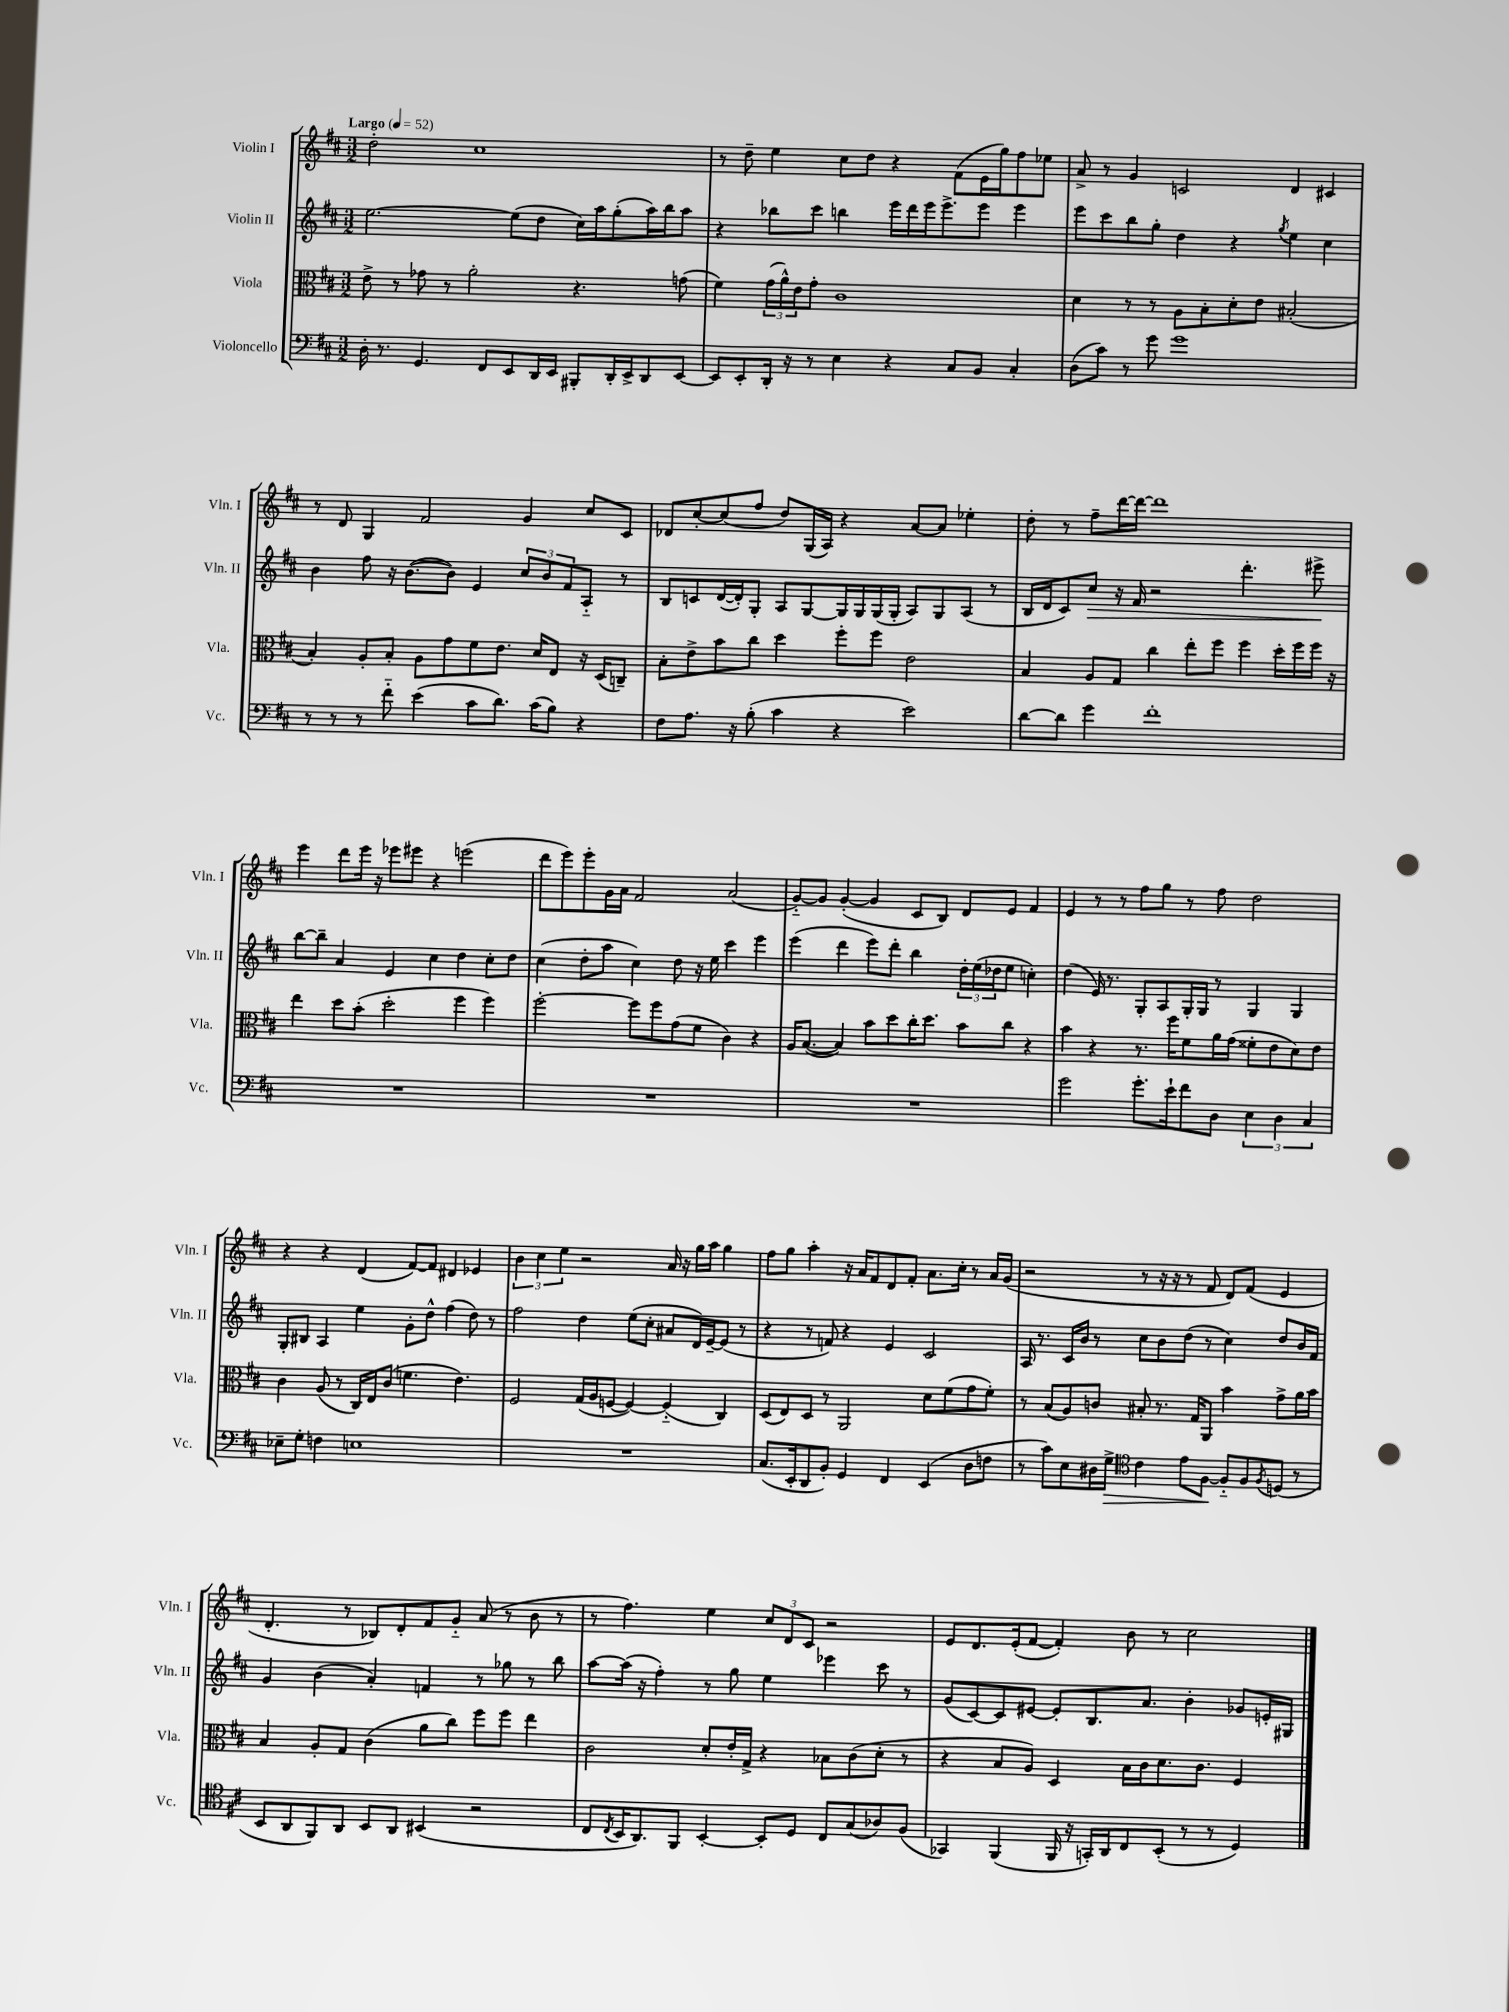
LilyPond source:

<<
\new StaffGroup <<
\new Staff = "s0" \with { instrumentName = "Violin I" shortInstrumentName = "Vln. I" } {
    \clef treble \key d \major \numericTimeSignature \time 3/2 \tempo "Largo" 4 = 52
    d''2-. cis''1 |
    r8 d''8-- e''4 cis''8 d''8 r4 fis'8( e'16 g''16) fis''8 ees''8 |
    a'8-> r8 g'4 c'2 d'4 cis'4 |
    r8 d'8 g4 fis'2 g'4 cis''8 cis'8 |
    des'8 cis''8~-. cis''8( fis''8 d''8) g16( a16) r4 a'8~ a'8 ees''4-. |
    d''8-. r8 fis''8-- d'''16~ d'''16~ d'''1 |
    e'''4 d'''8 e'''16 r16 ees'''8 eis'''8 r4 e'''2( |
    d'''8 e'''8) e'''8-. g'16 a'16 fis'2 a'2( |
    g'8~-_) g'8 g'4~-.( g'4 cis'8 b8) d'8 e'8 fis'4 |
    e'4 r8 r8 fis''8 g''8 r8 fis''8 d''2 |
    r4 r4 d'4( fis'8~) fis'8 dis'4 ees'4 |
    \tuplet 3/2 { b'4 cis''4 e''4 } r2 a'16 r16 g''16 a''16 g''4 |
    fis''8 g''8 a''4-. r16 a'16 fis'8 d'8 fis'8-. a'8. cis''16-. r8 a'16 g'16( |
    r2 r8 r16 r16 r8 fis'8 d'8) fis'8( e'4 |
    d'4.-. r8 bes8) d'8-. fis'8 g'8-_ a'8( r8 b'8 r8 |
    r8 fis''4.) e''4 \tuplet 3/2 { cis''8 d'8 cis'8 } r2 |
    e'8 d'8. e'16-.( fis'8~ fis'4-.) b'8 r8 cis''2 \bar "|." |
}
\new Staff = "s1" \with { instrumentName = "Violin II" shortInstrumentName = "Vln. II" } {
    \clef treble \key d \major \numericTimeSignature \time 3/2
    e''2.~ e''8( d''8 cis''16) a''16 g''8-.( a''16) b''16 a''8 |
    r4 bes''8 cis'''8 b''4 e'''16 d'''16 e'''16 e'''8.-> e'''8 e'''4 |
    e'''8 cis'''8 b''8 g''8-. d''4 r4 \acciaccatura { g''8 } e''4 cis''4 |
    b'4 fis''8 r16 b'8.~( b'8) e'4 \tuplet 3/2 { cis''8 b'8 fis'8 } a8-_ r8 |
    b8 c'8 d'16~( d'16-.) g8-. a8 g8~ g16 g16 g16( g16-. a8) g8 a8( r8 |
    b16 d'16 cis'8) cis''8\> r16 fis'16 r2 d'''4.-. eis'''8->\! |
    b''8~ b''8-- a'4 e'4 cis''4 d''4 cis''8-. d''8 |
    cis''4( d''8-. a''8 cis''4) d''8 r16 e''16 cis'''4 e'''4 |
    e'''4( d'''4 e'''8) d'''8-. b''4 \tuplet 3/2 { d''16-. e''16( des''16 } e''8 c''4-.) |
    d''4( e'16) r8. g8-. a8 g16-. g16 r8 g4 g4 |
    g8-. bis8 a4 e''4 g'8-. d''8-^ fis''4( d''8) r8 |
    fis''2 d''4 e''8( cis''8-. ais'8 d'16) e'16~-- e'8( r8 |
    r4 r8 f'8) r4 e'4 cis'2 |
    a16 r8. cis'16 b'16 r8 cis''8 b'8 d''8( r8 cis''4) d''8 b'16 fis'16 |
    g'4 b'4( a'4-.) f'4 r8 ges''8 r8 b''8 |
    a''8~ a''16( r16 fis''4-.) r8 g''8 e''4 ees'''4 cis'''8 r8 |
    g'8( cis'8~) cis'8 eis'8~ eis'8-. b8. a'8. b'4-. ges'8 e'16-. gis16 \bar "|." |
}
\new Staff = "s2" \with { instrumentName = "Viola" shortInstrumentName = "Vla." } {
    \clef alto \key d \major \numericTimeSignature \time 3/2
    e'8-> r8 ges'8 r8 a'2-. r4. g'8( |
    fis'4) \tuplet 3/2 { g'16( a'16-^) e'16 } g'8-. cis'1 |
    d'4 r8 r8 a8 b8-. d'8-. e'8 bis2-.( |
    b4-.) a8-. b8-. a8 g'8 fis'8 e'8. d'16 e8 r16 d16( c8--) |
    b8-. e'8-> b'8 cis''8 d''4 fis''8-. fis''8 e'2 |
    b4 a8 g8 cis''4 e''8-. fis''8 fis''4 d''16-. fis''16 fis''16 r16 |
    e''4 d''8 b'8-.( d''2-. fis''4 fis''4) |
    fis''2~-. fis''8 fis''8 g'8( fis'8 cis'4) r4 |
    a16 b8.~( b4) b'8 d''8 cis''16-. d''8. b'8 cis''8 r4 |
    b'4 r4 r8. fis''16 fis'8 a'16 g'16( fisis'8-. e'8 d'8) e'8 |
    cis'4 a8( r8 cis16) e16 cis'8( f'4. e'4.) |
    fis2 g16( a16 f8~ f4~) f4-_( cis4) |
    d8( e8) d8 r8 a,2 d'8 fis'8( g'8 fis'8-.) |
    r8 b8( a8) c'8 bis8-. r8. g16 a,8 b'4 g'8-> a'16 b'16 |
    b4 a8-. g8 cis'4( a'8 cis''8) fis''8 fis''8 e''4 |
    cis'2 d'8-. e'16-. g16-> r4 bes8 cis'8( d'8-. r8 |
    r4 b8 a8) d4 b16 cis'16 d'8. cis'8. fis4 \bar "|." |
}
\new Staff = "s3" \with { instrumentName = "Violoncello" shortInstrumentName = "Vc." } {
    \clef bass \key d \major \numericTimeSignature \time 3/2
    d16-. r8. g,4. fis,8 e,8 d,16 e,16 bis,,8-. d,16-. e,16-> d,8 e,8~ |
    e,8 e,8-. d,16-. r16 r8 e4 r4 cis8 b,8 cis4-. |
    d8( cis'8) r8 g'8 g'1 |
    r8 r8 r8 fis'8-_ e'4( cis'8 d'8.) cis'16( b8) r4 |
    fis8 a8. r16 b8-.( cis'4 r4 e'2) |
    d'8~ d'8 g'4 fis'1-. |
    R1. |
    R1. |
    R1. |
    g'2 g'8.-. e'16-! fis'8 d8 \tuplet 3/2 { e4 d4 cis4 } |
    ees8-- g8-. f4 e1 |
    R1. |
    cis8.( e,16-. d,8 b,8-.) g,4 fis,4 e,4( d8 f8 |
    r8 cis'8) e8 dis16 g16->\> \clef tenor cis'4 e'8 fis8~\! fis8-_ fis8 \acciaccatura { fis8 } d8( r8 |
    b,8 a,8 fis,8) a,8 b,8 a,8 bis,4( r2 |
    cis8 \acciaccatura { cis8 } b,16 a,8.) fis,8 b,4~-. b,8-. d8 cis8 g8( aes8) fis8( |
    ges,4) fis,4( fis,16 r16 g,16-.) a,16 cis8 b,8-.( r8 r8 d4) \bar "|." |
}
>>
>>
\layout { \context { \Score \remove "Bar_number_engraver" } }
